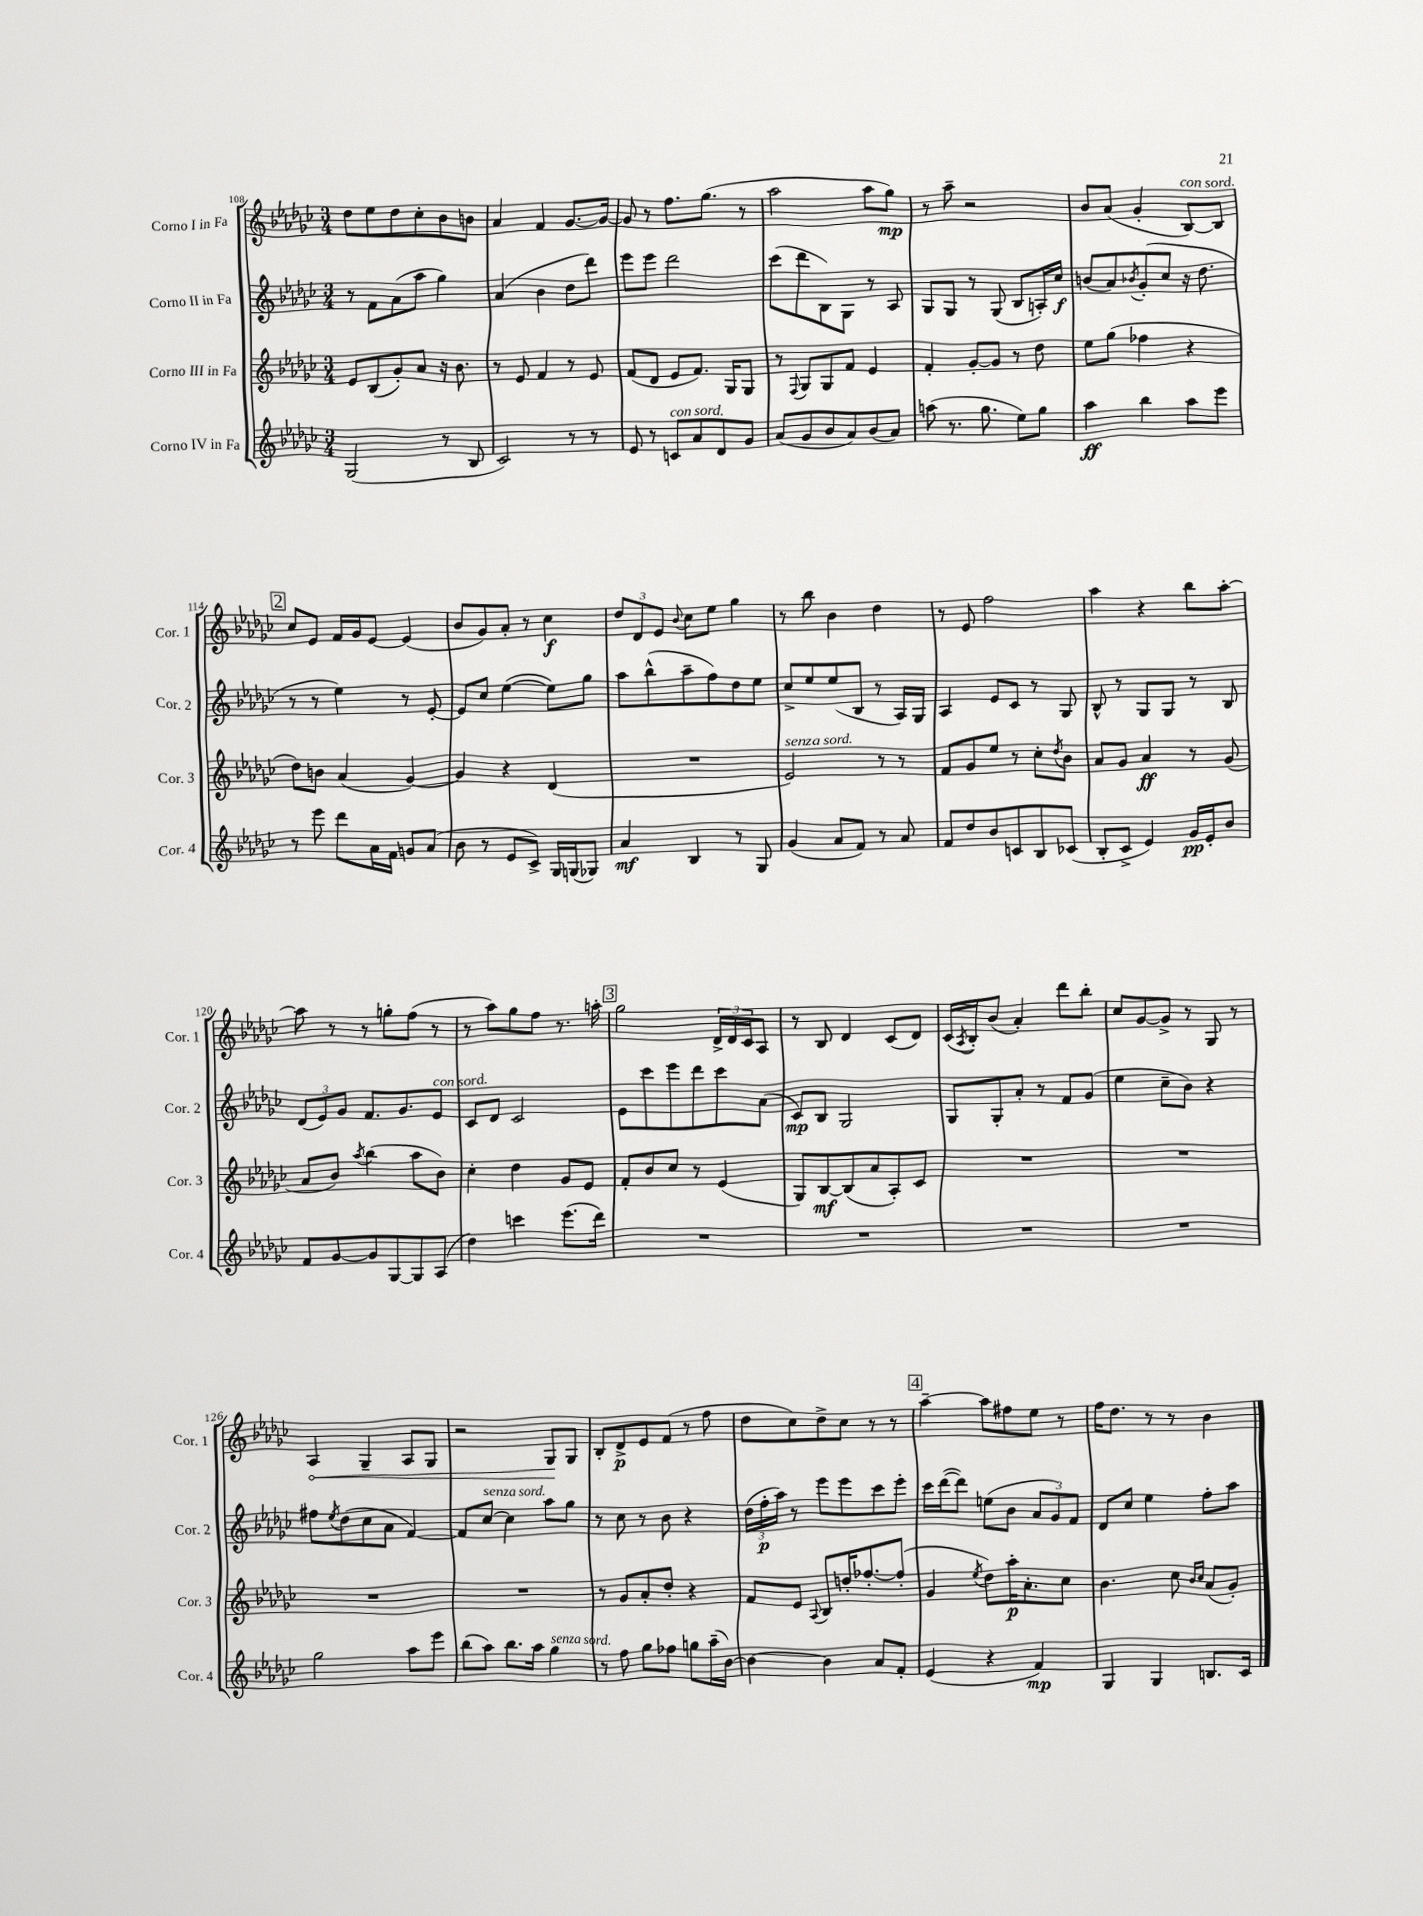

**kern	**dynam	**kern	**dynam	**kern	**dynam	**kern	**dynam
*part4	*part4	*part3	*part3	*part2	*part2	*part1	*part1
*staff4	*staff4	*staff3	*staff3	*staff2	*staff2	*staff1	*staff1
*I"Corno IV in Fa	*	*I"Corno III in Fa	*	*I"Corno II in Fa	*	*I"Corno I in Fa	*
*I'Cor. 4	*	*I'Cor. 3	*	*I'Cor. 2	*	*I'Cor. 1	*
*clefG2	*	*clefG2	*	*clefG2	*	*clefG2	*
*k[b-e-a-d-g-c-]	*	*k[b-e-a-d-g-c-]	*	*k[b-e-a-d-g-c-]	*	*k[b-e-a-d-g-c-]	*
*M3/4	*	*M3/4	*	*M3/4	*	*M3/4	*
=108	=108	=108	=108	=108	=108	=108	=108
(2G-/	.	8e-/L	.	8r	.	8dd-\L	.
.	.	(8B-/	.	8f\L	.	8ee-\	.
.	.	8g-'/)	.	(8a-\	.	8dd-\	.
.	.	8a-/J	.	8aa-\J	.	8cc-'\	.
8r	.	16r	.	4gg-\)	.	8b-\	.
.	.	8.b-\	.	.	.	.	.
8B-/	.	.	.	.	.	8bn\J	.
=109	=109	=109	=109	=109	=109	=109	=109
2c-/)	.	8r	.	(4a-/	.	4a-/	.
.	.	8e-/	.	.	.	.	.
.	.	4f/	.	4b-\	.	4f/	.
8r	.	8r	.	8dd-\L	.	[8.g-/L	.
8r	.	8e-/	.	8ddd-\J)	.	.	.
.	.	.	.	.	.	16g-/Jk_	.
=110	=110	=110	=110	=110	=110	=110	=110
8e-/	.	(8f/L	.	8eee-\L	.	8g-/]	.
8r	.	8d-/J	.	8eee-\J	.	8r	.
!LO:TX:a:i:t=con sord.	!	!	!	!	!	!	!
8cn/L	.	8e-/L	.	2ddd-\	.	8.ff\L	.
8a-/	.	8.f/J)	.	.	.	.	.
.	.	.	.	.	.	(8.gg-\J	.
8d-/	.	.	.	.	.	.	.
.	.	16G-/KL	.	.	.	.	.
8g-/J	.	8G-/J	.	.	.	8r	.
=111	=111	=111	=111	=111	=111	=111	=111
(8a-/L	.	8r	.	(8ccc-\L	.	2aa-\	.
.	.	8qqF/	.	.	.	.	.
8g-/	.	8G-/L	.	8ddd-\	.	.	.
8b-/	.	8G-/	.	8B-\)	.	.	.
8a-/)	.	8f/J	.	8G-\J	.	.	.
(8b-/	.	4e-/	.	8r	.	8aa-\L	.
8a-/J)	.	.	.	8A-/	.	8gg-\J)	mp
=112	=112	=112	=112	=112	=112	=112	=112
(8aan\	.	4f'/	.	8G-/L	.	8r	.
8.r	.	.	.	8G-/J	.	8aa-~\	.
.	.	[8g-'/L	.	8r	.	2r	.
8.gg-\	.	.	.	.	.	.	.
.	.	8g-/J]	.	(8G-/	.	.	.
8ee-\L)	.	8r	.	8B-/L	.	.	.
8gg-\J	.	8dd-\	.	16An'/L)	.	.	.
.	.	.	.	16cc-/JJ	f	.	.
=113	=113	=113	=113	=113	=113	=113	=113
4aa-\	ff	8ee-\L	.	(8bn/L	.	8b-/L	.
.	.	(8gg-\J	.	8a-/)	.	(8a-/J	.
.	.	.	.	8qb-X/	.	.	.
4bb-\	.	4ff-X\	.	(8g-'/	.	4g-'/	.
.	.	.	.	8cc-/J	.	.	.
!	!	!	!	!	!	!LO:TX:a:i:t=con sord.	!
8aa-\L	.	4r	.	16r	.	[8B-/L)	.
.	.	.	.	8.dd-\	.	.	.
8eee-\J	.	.	.	.	.	8B-/J]	.
!!LO:LB:g=z
!!LO:REH:place=s1:t=2
=114	=114	=114	=114	=114	=114	=114	=114
8r	.	8dd-\L)	.	8r	.	8cc-/L	.
8eee-\	.	8bn\J	.	8r	.	8e-/J	.
8ddd-\L	.	(4a-/	.	4ee-\)	.	16f/LL	.
.	.	.	.	.	.	16g-/J	.
16a-\L	.	.	.	.	.	[8e-/J	.
16f\JJ	.	.	.	.	.	.	.
8gn/L	.	[4g-/)	.	8r	.	(4e-/]	.
(8a-/J	.	.	.	[8e-'/	.	.	.
=115	=115	=115	=115	=115	=115	=115	=115
8b-\	.	4g-/]	.	8e-/L]	.	8b-/L	.
8r	.	.	.	8cc-/J	.	8g-/)	.
8e-/L	.	4r	.	([4ee-\	.	8a-'/J	.
8c-^/J)	.	.	.	.	.	8r	.
16G-/LL	.	(4d-/	.	8ee-\L])	.	4cc-\	f
(16Gn/J	.	.	.	.	.	.	.
8G-X/J)	.	.	.	8gg-\J	.	.	.
=116	=116	=116	=116	=116	=116	=116	=116
4a-/	mf	2.r	.	8aa-\L	.	12dd-/L	.
.	.	.	.	.	.	12d-/	.
.	.	.	.	(8bb-^^\	.	.	.
.	.	.	.	.	.	12e-/J	.
.	.	.	.	.	.	8qqb-/	.
4B-/	.	.	.	8aa-~\	.	8cc-\L	.
.	.	.	.	8ff\)	.	8ee-\J	.
8r	.	.	.	8dd-\	.	4gg-\	.
8G-/	.	.	.	8ee-\J	.	.	.
=117	=117	=117	=117	=117	=117	=117	=117
!	!	!LO:TX:a:i:t=senza sord.	!	!	!	!	!
(4g-/	.	2e-/)	.	8cc-^/L	.	8r	.
.	.	.	.	8ee-/	.	8bb-\	.
8a-/L	.	.	.	(8ee-/	.	4b-\	.
8f/J)	.	.	.	8B-/J	.	.	.
8r	.	8r	.	8r	.	4dd-\	.
8a-/	.	8r	.	16A-/LL)	.	.	.
.	.	.	.	16G-/JJ	.	.	.
=118	=118	=118	=118	=118	=118	=118	=118
8f/L	.	8f/L	.	4A-/	.	8r	.
8dd-/	.	8g-/	.	.	.	8e-/	.
8b-/	.	8ee-/J	.	8e-/L	.	2ff\	.
8cn/	.	8r	.	8c-/J	.	.	.
8B-/	.	8cc-'\L	.	8r	.	.	.
.	.	8qdd-/	.	.	.	.	.
(8c-X/J	.	8b-\J	.	8G-/	.	.	.
=119	=119	=119	=119	=119	=119	=119	=119
8B-'/L	.	8a-/L	.	8B-^^/	.	4aa-\	.
8c-^/J	.	8g-/J	.	8r	.	.	.
4e-/)	.	4a-/	ff	8G-/L	.	4r	.
.	.	.	.	8G-/J	.	.	.
16g-/LL	pp	8r	.	8r	.	8bb-\L	.
16e-'/J	.	.	.	.	.	.	.
8b-/J	.	(8g-/	.	8B-/	.	[8aa-'\J	.
!!LO:LB:g=z
=120	=120	=120	=120	=120	=120	=120	=120
8f/L	.	8a-/L	.	(12d-/L	.	8aa-\]	.
.	.	.	.	12e-/)	.	.	.
[8g-/	.	8b-/J)	.	.	.	8r	.
.	.	.	.	12g-/J	.	.	.
.	.	8qaa-/	.	.	.	.	.
8g-/]	.	(4bb-\	.	8.f/L	.	8r	.
[8G-/	.	.	.	.	.	8ggn'\L	.
.	.	.	.	8.g-/	.	.	.
8G-/]	.	8aa-\L	.	.	.	(8ff\J	.
!	!	!	!	!LO:TX:a:i:t=con sord.	!	!	!
(8A-/J	.	8b-\J)	.	8e-/J	.	8r	.
=121	=121	=121	=121	=121	=121	=121	=121
4dd-\)	.	4cc-'\	.	8c-/L	.	8r	.
.	.	.	.	8d-/J	.	8aa-\L)	.
4cccn\	.	4dd-\	.	2c-/	.	8gg-\	.
.	.	.	.	.	.	8ff\J	.
(8.eee-\L	.	8g-/L	.	.	.	8.r	.
.	.	8e-/J	.	.	.	.	.
16ddd-\Jk)	.	.	.	.	.	16aan'\	.
!!LO:REH:place=s1:t=3
=122	=122	=122	=122	=122	=122	=122	=122
2.r	.	8f'/L	.	8e-\L	.	2gg-\	.
.	.	8b-/	.	8ccc-\	.	.	.
.	.	8cc-/J	.	8eee-\	.	.	.
.	.	8r	.	8ddd-\	.	.	.
.	.	(4e-/	.	8ccc-\	.	24d-^/LL	.
.	.	.	.	.	.	24d-/	.
.	.	.	.	.	.	24c-/J	.
.	.	.	.	(8a-\J	.	8A-/J	.
=123	=123	=123	=123	=123	=123	=123	=123
2.r	.	8G-/L)	.	8c-/L)	mp	8r	.
.	.	[8B-/	mf	8B-/J	.	8B-/	.
.	.	(8B-/]	.	2G-/	.	4d-/	.
.	.	8a-/	.	.	.	.	.
.	.	8A-'/)	.	.	.	(8c-/L	.
.	.	8c-/J	.	.	.	8d-/J)	.
=124	=124	=124	=124	=124	=124	=124	=124
2.r	.	2.r	.	8G-/L	.	(16c-/LL	.
.	.	.	.	.	.	8qA-/	.
.	.	.	.	.	.	16B-'/J)	.
.	.	.	.	8G-'/	.	(8b-/J	.
.	.	.	.	8a-'/J	.	4a-'/)	.
.	.	.	.	8r	.	.	.
.	.	.	.	8f/L	.	8ddd-\L	.
.	.	.	.	(8g-/J	.	8bb-'\J	.
=125	=125	=125	=125	=125	=125	=125	=125
2.r	.	2.r	.	4ee-\	.	8cc-/L	.
.	.	.	.	.	.	[8g-/	.
.	.	.	.	8cc-~\L	.	8g-^/J]	.
.	.	.	.	8b-\J)	.	8r	.
.	.	.	.	4r	.	8G-/	.
.	.	.	.	.	.	8r	.
!!LO:LB:g=z
=126	=126	=126	=126	=126	=126	=126	=126
!	!	!	!	!	!	!	!LO:HP:b
2gg-\	.	2.r	.	8ff#X\L	.	4A-/	<
.	.	.	.	8qee-/	.	.	.
.	.	.	.	(8dd-\	.	.	.
.	.	.	.	8cc-\	.	4G-~/	.
.	.	.	.	8a-\J	.	.	.
8aa-\L	.	.	.	[4f/)	.	8A-/L	.
8eee-\J	.	.	.	.	.	8G-/J	.
=127	=127	=127	=127	=127	=127	=127	=127
(8bb-\L	.	2.r	.	8f/L]	.	2r	.
!	!	!	!	!LO:TX:a:i:t=senza sord.	!	!	!
8aa-\J)	.	.	.	[8cc-/J	.	.	.
8.bb-\L	.	.	.	4cc-\]	.	.	.
16aa-\Jk	.	.	.	.	.	.	.
!LO:TX:a:i:t=senza sord.	!	!	!	!	!	!	!
4gg-\	.	.	.	8aa-\L	.	8G-/L	.
.	.	.	.	8gg-\J	.	8G-/J	[
=128	=128	=128	=128	=128	=128	=128	=128
8r	.	8r	.	8r	.	8B-'/L	.
8ff\	.	8g-/L	.	8cc-\	.	8d-^/	p
8gg-\L	.	8a-'/	.	8r	.	8e-/	.
8ff-X\J	.	8dd-'/J	.	8b-\	.	(8f/J	.
8ggn\L	.	4r	.	4r	.	8r	.
(16aa-~\L	.	.	.	.	.	8ff\	.
[16b-\JJ)	.	.	.	.	.	.	.
=129	=129	=129	=129	=129	=129	=129	=129
4b-\_	.	8f/L	.	(24dd-\LL	.	8dd-\L	.
.	.	.	.	24ff'\	p	.	.
.	.	.	.	24aa-\JJ)	.	.	.
.	.	8e-/J	.	8r	.	8cc-\)	.
.	.	8qqA-/	.	.	.	.	.
4b-\]	.	8B-/L	.	8eee-\L	.	8dd-^\	.
.	.	16ddn'/K	.	8eee-\	.	8cc-\J	.
.	.	[8.ff-X'/	.	.	.	.	.
8a-/L	.	.	.	8ccc-\	.	8r	.
8f'/J	.	(8ff-'/J]	.	8eee-'\J	.	8r	.
!!LO:REH:place=s1:t=4
=130	=130	=130	=130	=130	=130	=130	=130
(4e-/	.	4g-/	.	16ccc-\LL	.	[4aa-~\	.
.	.	.	.	([16ddd-\J	.	.	.
.	.	.	.	8ddd-\J])	.	.	.
.	.	8qee-/	.	.	.	.	.
4r	.	8dd-\L)	.	(8een\L	.	8aa-\L]	.
.	.	16aa-'\K	p	8b-\J	.	8ff#X\	.
.	.	8.a-'\	.	.	.	.	.
4f/)	mp	.	.	12a-/L	.	8ee-\J	.
.	.	.	.	12g-/)	.	.	.
.	.	8cc-\J	.	.	.	8r	.
.	.	.	.	12f/J	.	.	.
=131	=131	=131	=131	=131	=131	=131	=131
4G-/	.	4.b-\	.	8d-/L	.	16ff\KL	.
.	.	.	.	.	.	8.dd-\J	.
.	.	.	.	8cc-/J	.	.	.
4G-/	.	.	.	4ee-\	.	8r	.
.	.	8cc-\	.	.	.	8r	.
.	.	16qqb-/LL	.	.	.	.	.
.	.	16qqcc-/JJ	.	.	.	.	.
8.Bn/L	.	(8a-/L	.	8ff'\L	.	4b-\	.
.	.	8g-'/J)	.	8aa-\J	.	.	.
16c-/Jk	.	.	.	.	.	.	.
==	==	==	==	==	==	==	==
*-	*-	*-	*-	*-	*-	*-	*-
